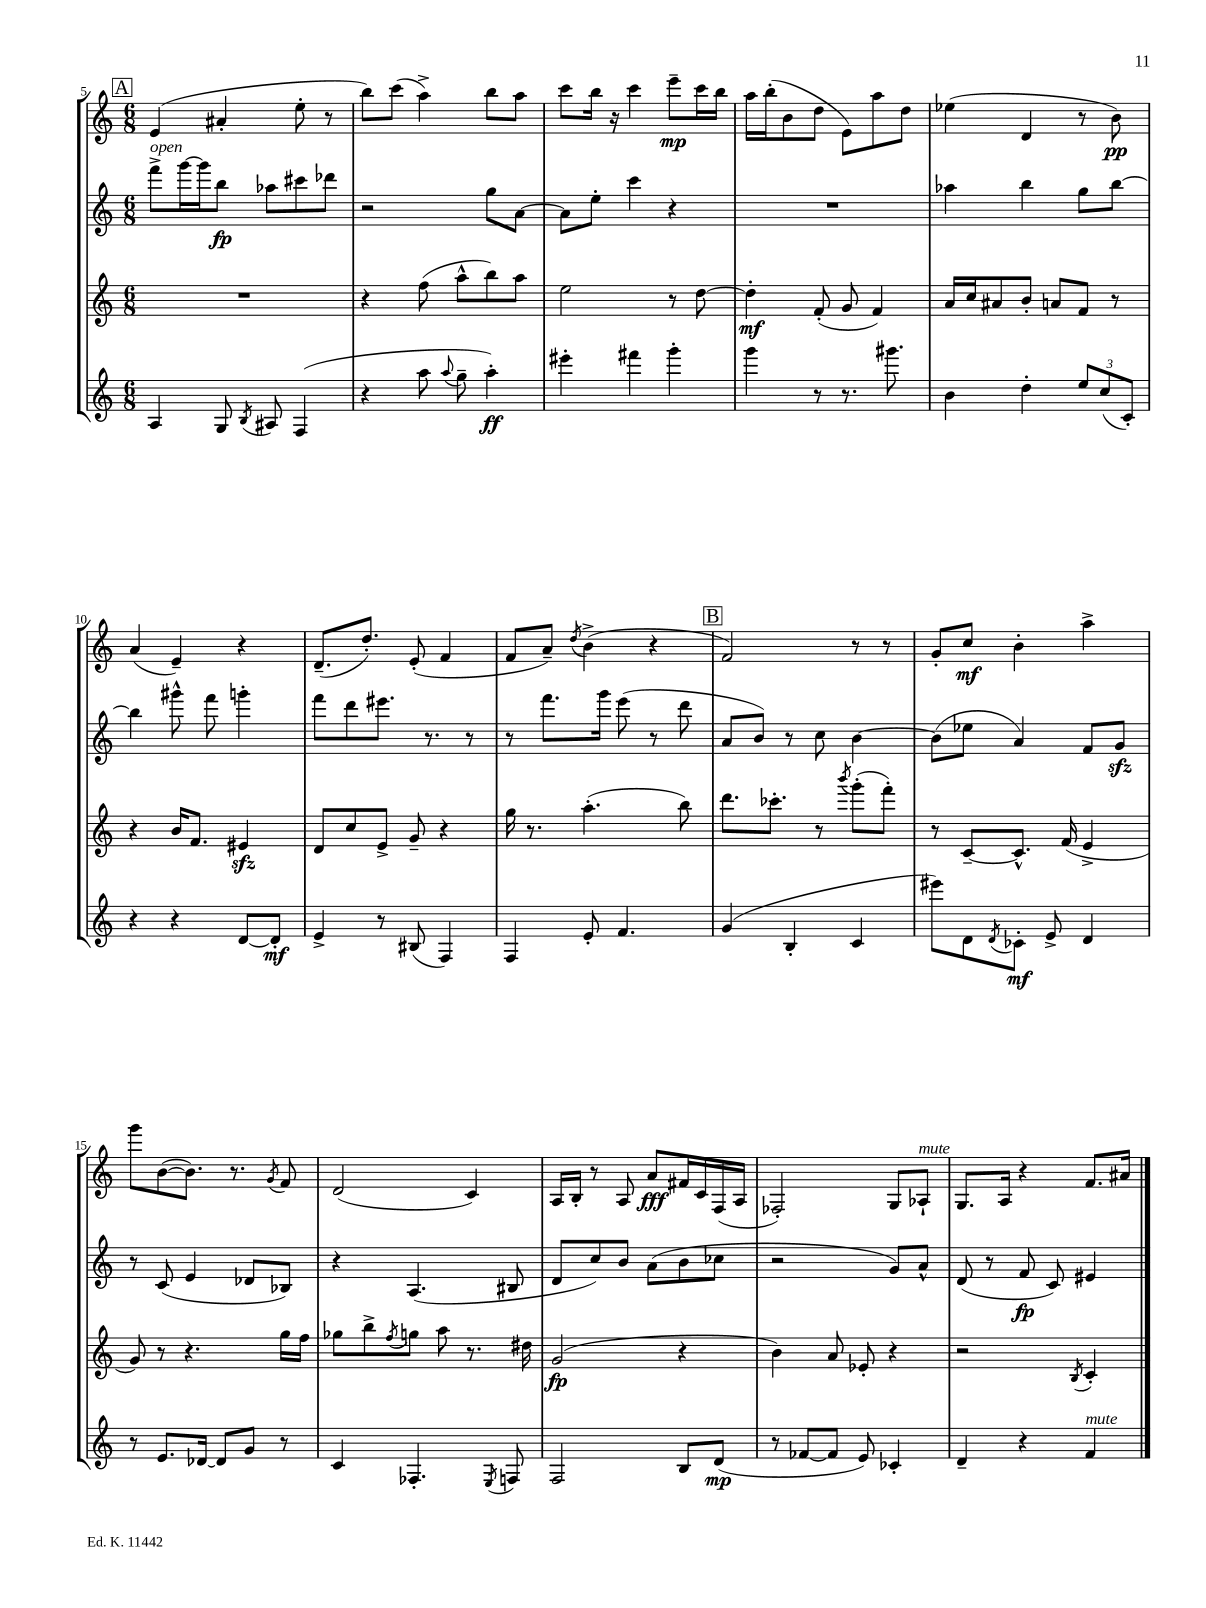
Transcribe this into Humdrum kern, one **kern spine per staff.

**kern	**kern	**kern	**kern
*staff4	*staff3	*staff2	*staff1
*clefG2	*clefG2	*clefG2	*clefG2
*k[]	*k[]	*k[]	*k[]
*M6/8	*M6/8	*M6/8	*M6/8
4A	2.r	8fff^	(4e
.	.	[16ggg	.
.	.	16ggg]	.
8G	.	8bb	4a#'
8qB	.	.	.
8A#	.	8aa-	.
(4F	.	8ccc#	8ee'
.	.	8ddd-	8r
=	=	=	=
4r	4r	2r	8bb)
.	.	.	(8ccc
8aa	(8ff	.	4aa^)
8qqaa	.	.	.
8gg~	8aa^^	.	.
4aa')	8bb)	8gg	8bb
.	8aa	[8a	8aa
=	=	=	=
4eee#'	2ee	8a]	8ccc
.	.	8ee'	16bb
.	.	.	16r
4fff#	.	4ccc	4ccc
4ggg'	8r	4r	8eee~
.	[8dd	.	16ccc
.	.	.	16bb
=	=	=	=
4ggg	4dd']	2.r	16aa
.	.	.	(16bb'
.	.	.	8b
8r	(8f'	.	8dd
8.r	8g	.	8e)
.	4f)	.	8aa
8.ggg#	.	.	.
.	.	.	8dd
=	=	=	=
4b	16a	4aa-	(4ee-
.	16cc	.	.
.	8a#	.	.
4dd'	8b'	4bb	4d
.	8a	.	.
12ee	8f	8gg	8r
(12cc	.	.	.
.	8r	[8bb	8b)
12c')	.	.	.
=	=	=	=
4r	4r	4bb]	(4a
4r	16b	8ggg#^^	4e~)
.	8.f	.	.
.	.	8fff	.
[8d	4e#	4ggg'	4r
8d']	.	.	.
=	=	=	=
4e^	8d	8fff	(8.d~
.	8cc	8ddd	.
.	.	.	8.dd')
8r	8e^	8.eee#	.
(8B#	8g~	.	(8e'
.	.	8.r	.
4F)	4r	.	4f
.	.	8r	.
=	=	=	=
4F	16gg	8r	8f
.	8.r	.	.
.	.	8.fff	8a~)
.	.	.	8qdd
8e'	(4.aa'	.	(4b^
.	.	16ggg	.
4.f	.	(8eee	.
.	.	8r	4r
.	8bb)	8ddd	.
=	=	=	=
(4g	8.ddd	8a	2f)
.	.	8b)	.
.	8.ccc-'	.	.
4B'	.	8r	.
.	8r	8cc	.
.	8qbbb	.	.
4c	(8ggg'	[4b	8r
.	8fff')	.	8r
=	=	=	=
8eee#)	8r	(8b]	8g'
8d	[8c~	8ee-	8cc
8qd	.	.	.
8c-'	8.c^^]	4a)	4b'
8e^	.	.	.
.	(16f	.	.
4d	4e^	8f	4aa^
.	.	8g	.
=	=	=	=
8r	8g)	8r	8ggg
8.e	8r	(8c	([8b
.	4.r	4e	8.b])
[16d-	.	.	.
8d-]	.	.	.
.	.	.	8.r
8g	.	8d-	.
.	.	.	8qg
8r	16gg	8B-)	8f
.	16ff	.	.
=	=	=	=
4c	8gg-	4r	(2d
.	8bb^	.	.
.	8qff	.	.
4.F-'	8gg	(4.A	.
.	8aa	.	.
.	8.r	.	4c)
8qE	.	.	.
8F	.	8B#	.
.	16dd#	.	.
=	=	=	=
2F	(2g	8d	16A
.	.	.	16B'
.	.	8cc)	8r
.	.	8b	8A
.	.	(8a	8a
8B	4r	8b	16f#
.	.	.	16c
(8d	.	8cc-	(16F
.	.	.	16A
=	=	=	=
8r	4b)	2r	2F-')
[8f-	.	.	.
8f-]	8a	.	.
8e)	8e-'	.	.
4c-'	4r	8g)	8G
.	.	8a^^	8A-`
=	=	=	=
4d~	2r	(8d	8.G
.	.	8r	.
.	.	.	16A
4r	.	8f	4r
.	.	8c)	.
.	8qB	.	.
4f	4c'	4e#	8.f
.	.	.	16a#
==	==	==	==
*-	*-	*-	*-
